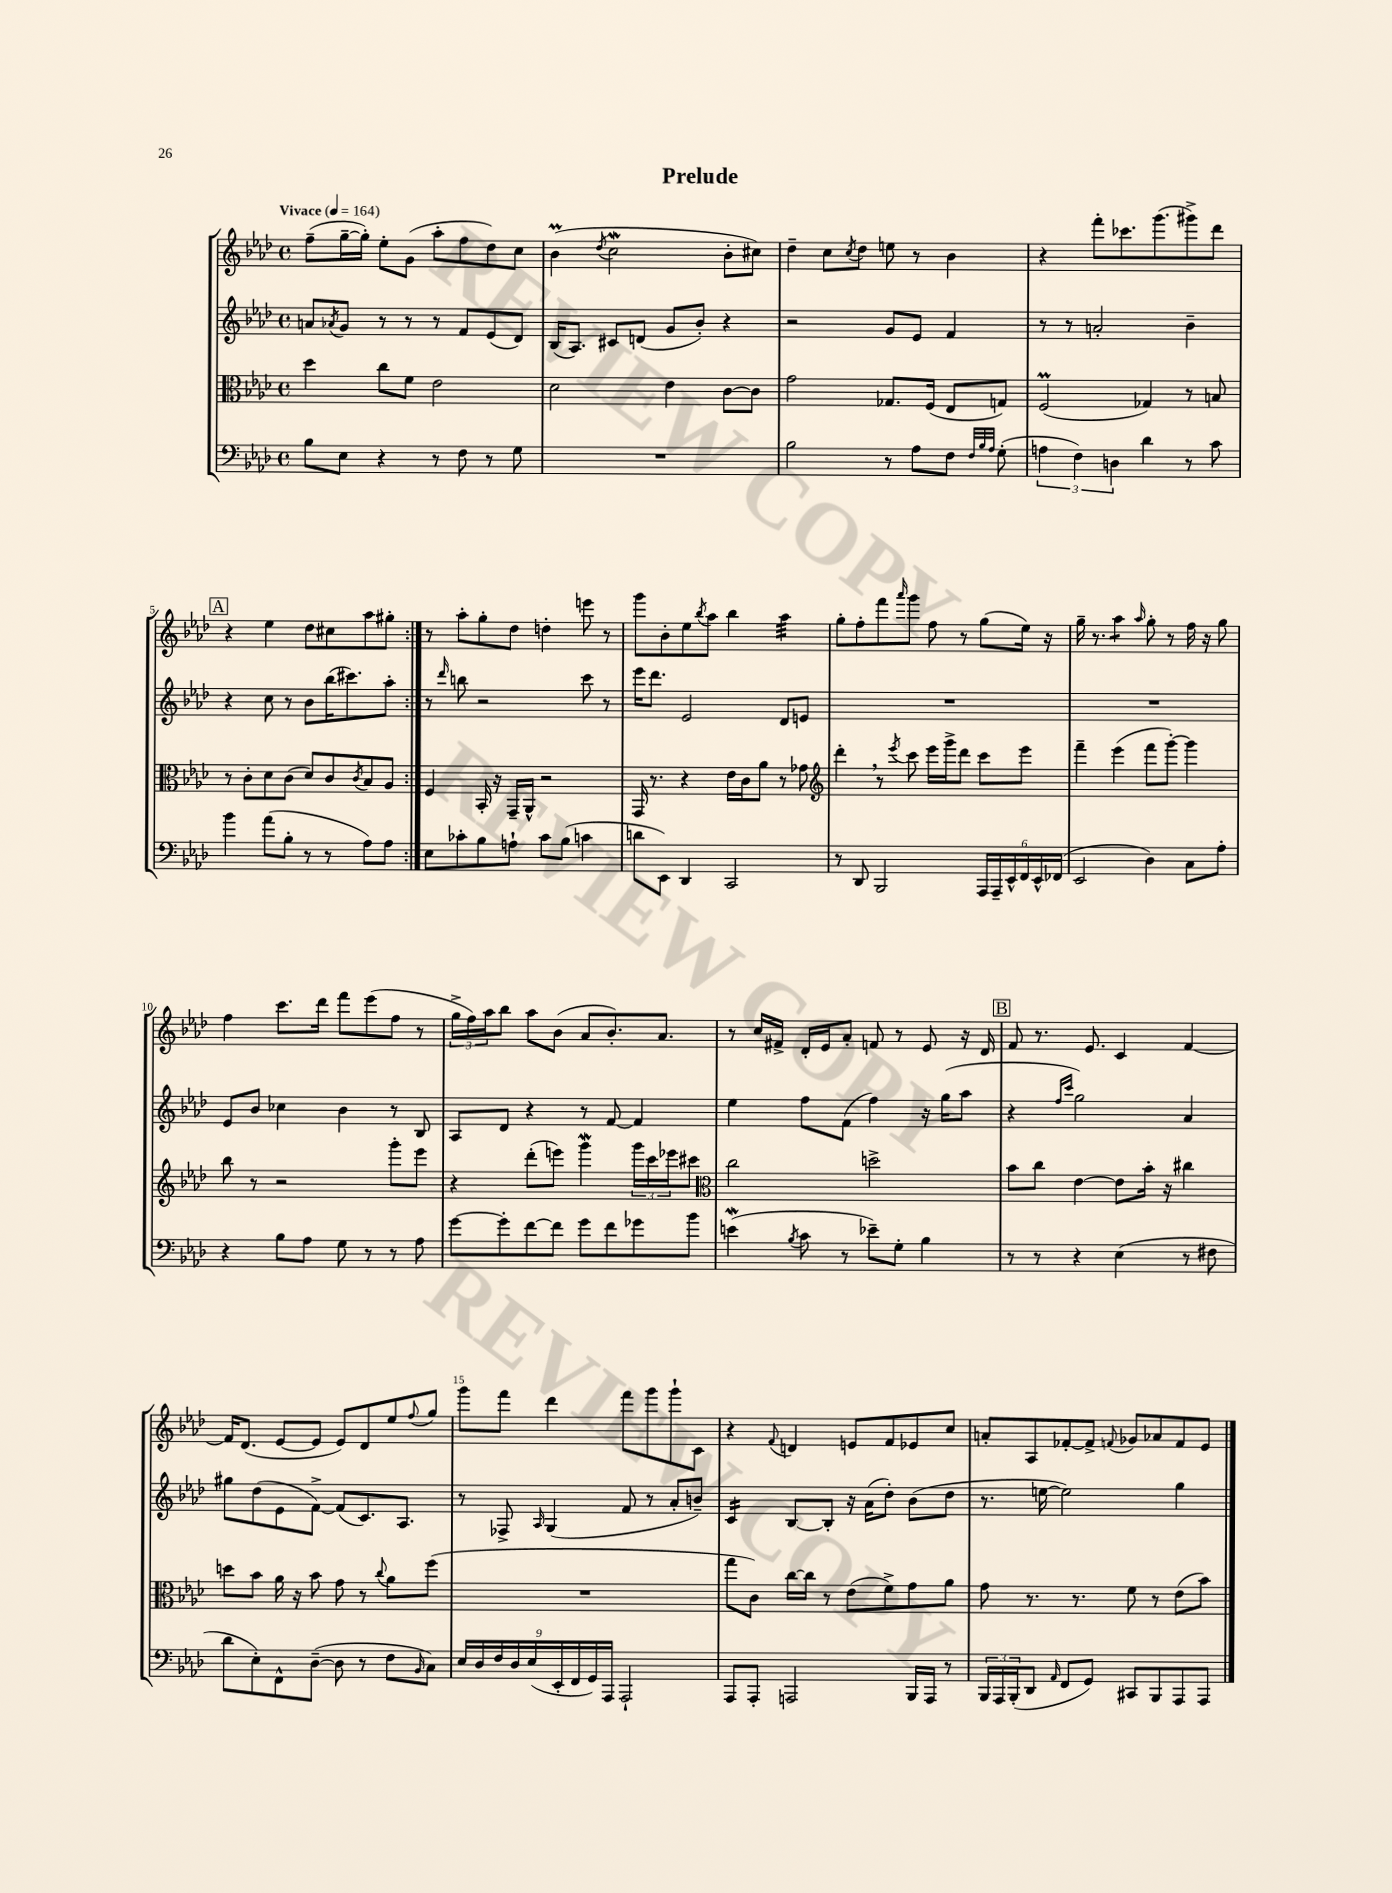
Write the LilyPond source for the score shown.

\header { title = "Prelude" }
<<
\new StaffGroup <<
\new Staff = "s0" {
    \clef treble \key aes \major \defaultTimeSignature \time 4/4 \tempo "Vivace" 4 = 164
    \repeat volta 2 { f''8--( g''16~-- g''16-.) ees''8-. g'8( aes''8-. f''8 des''8) c''8 |
    bes'4\prall( \acciaccatura { des''8 } c''2\mordent bes'8-. cis''8) |
    des''4-- c''8 \acciaccatura { c''8 } des''8 e''8 r8 bes'4 |
    r4 f'''8-. ces'''8. g'''8.( gis'''8->) des'''8 |
    \mark \markup { \box "A" } r4 ees''4 des''8 cis''8 aes''8 gis''8-. | }
    r8 aes''8-. g''8-. des''8 d''4-. e'''8 r8 |
    g'''8 bes'8-. ees''8 \acciaccatura { bes''8 } aes''8 bes''4 aes''4:32 |
    g''8-. f''8-. f'''8 \grace { aes'''16 } g'''8 f''8 r8 g''8( ees''16) r16 |
    g''16-- r8. aes''4:8 \grace { aes''16 } g''8-. r8 f''16 r16 g''8 |
    f''4 c'''8. des'''16 f'''8 ees'''8( f''8 r8 |
    \tuplet 3/2 { g''16-> f''16) aes''16 } bes''8 aes''8 bes'8( aes'8 bes'8.-.) aes'8. |
    r8 c''16 fis'16-> des'16-. ees'16 aes'8-. f'8 r8 ees'8 r16 des'16 |
    \mark \markup { \box "B" } f'8 r8. ees'8. c'4 f'4~ |
    f'16 des'8.( ees'8~ ees'8 ees'8) des'8 ees''8 \appoggiatura { f''8 } g''8 |
    g'''8 f'''8 des'''4 f'''8 g'''8 g'''8-! c'8 |
    r4 \appoggiatura { f'8 } d'4 e'8 f'8 ees'8 c''8 |
    a'8-. aes8 fes'8~-. fes'8-> \appoggiatura { f'8 } ges'8 aes'8 f'8 ees'8 \bar "|." |
}
\new Staff = "s1" {
    \clef treble \key aes \major \defaultTimeSignature \time 4/4
    \repeat volta 2 { a'8 \acciaccatura { aes'8 } g'8 r8 r8 r8 f'8 ees'8( des'8) |
    bes16( aes8.) cis'8 d'8( g'8 bes'8-.) r4 |
    r2 g'8 ees'8 f'4 |
    r8 r8 a'2-. bes'4-- |
    \mark \markup { \box "A" } r4 c''8 r8 bes'8 bes''16( cis'''8.) aes''8-. | }
    r8 \grace { des'''16 } b''8 r2 c'''8 r8 |
    ees'''16 des'''8. ees'2 des'8 e'8 |
    R1 |
    R1 |
    ees'8 bes'8 ces''4 bes'4 r8 bes8 |
    aes8 des'8 r4 r8 f'8~ f'4 |
    ees''4 f''8 f'8( f''4) r16 g''16( aes''8 |
    \mark \markup { \box "B" } r4 \grace { f''16 c'''16 } g''2) aes'4 |
    gis''8 des''8( ees'8 f'8~->) f'8( c'8.) aes8. |
    r8 fes8-> \grace { aes16 } g4( f'8 r8 aes'8-. b'8--) |
    c'4:16 bes8~ bes8-. r16 aes'16( des''8-.) bes'8( des''8 |
    r8. e''16~ e''2) g''4 \bar "|." |
}
\new Staff = "s2" {
    \clef alto \key aes \major \defaultTimeSignature \time 4/4
    \repeat volta 2 { des''4 c''8 f'8 ees'2 |
    des'2 ees'4 c'8~ c'8 |
    g'2 ges8. f16( ees8 g8) |
    f2\prall( ges4) r8 b8 |
    \mark \markup { \box "A" } r8 c'8-. des'8 c'8( des'8) c'8 \acciaccatura { c'8 } bes8 aes8 | }
    f4 bes,16-. r16 g,16-- aes,16-^ r2 |
    g,16 r8. r4 ees'16 c'16 aes'8 r8 ges'8 |
    \clef treble des'''4-. \breathe r8 \acciaccatura { ees'''8 } c'''8 ees'''16 g'''16-> des'''8 c'''8 ees'''8 |
    f'''4-- ees'''4( f'''8 g'''8~-.) g'''4 |
    bes''8 r8 r2 g'''8-. ees'''8 |
    r4 des'''8-.( e'''8) g'''4\mordent \tuplet 3/2 { g'''16 c'''16 ees'''16 } cis'''8 |
    \clef alto c''2 d''2-> |
    \mark \markup { \box "B" } bes'8 c''8 ees'4~ ees'8 bes'16-. r16 cis''4 |
    d''8 bes'8 aes'16 r16 bes'8 g'8 r8 \appoggiatura { c''8 } aes'8 f''8( |
    R1 |
    g''8 c'8) c''16~ c''16 r8 ees'8( f'8->) g'8 aes'8 |
    g'8 r8. r8. f'8 r8 ees'8( bes'8) \bar "|." |
}
\new Staff = "s3" {
    \clef bass \key aes \major \defaultTimeSignature \time 4/4
    \repeat volta 2 { bes8 ees8 r4 r8 f8 r8 g8 |
    R1 |
    bes2 r8 aes8 f8 \grace { f32 bes32 aes32 } g8-.( |
    \tuplet 3/2 { a4 f4) d4 } des'4 r8 c'8 |
    \mark \markup { \box "A" } bes'4 aes'8( bes8-. r8 r8 aes8) aes8 | }
    ees8 ces'8-. bes8 a8-! ces'8 bes8( c'4 |
    d'8 ees,8) des,4 c,2 |
    r8 des,8 bes,,2 \tuplet 6/4 { aes,,16 aes,,16-- ees,16-^ f,16 ees,16-^ fes,16( } |
    ees,2 des4) c8 aes8-. |
    r4 bes8 aes8 g8 r8 r8 aes8 |
    g'8~ g'8-. f'8~ f'8 g'8 f'8 ges'8 bes'8 |
    e'4\mordent( \acciaccatura { bes8 } c'8 r8 ees'8--) g8-. bes4 |
    \mark \markup { \box "B" } r8 r8 r4 ees4( r8 fis8 |
    des'8 ees8-.) f,8-^ des8~--( des8 r8 f8 \grace { bes,16 } c8) |
    \tuplet 9/8 { ees16 des16 f16 des16 ees16( ees,16-. f,16 g,16) aes,,16 } aes,,2-! |
    aes,,8 aes,,8-. a,,2 bes,,16 a,,16 r8 |
    \tuplet 3/2 { bes,,16 aes,,16 bes,,16-.( } des,8 \grace { aes,16 } f,8 g,8) cis,8 bes,,8 aes,,8 aes,,8 \bar "|." |
}
>>
>>
\layout { \context { \Score \override BarNumber.break-visibility = ##(#f #t #t) barNumberVisibility = #(every-nth-bar-number-visible 5) } }
